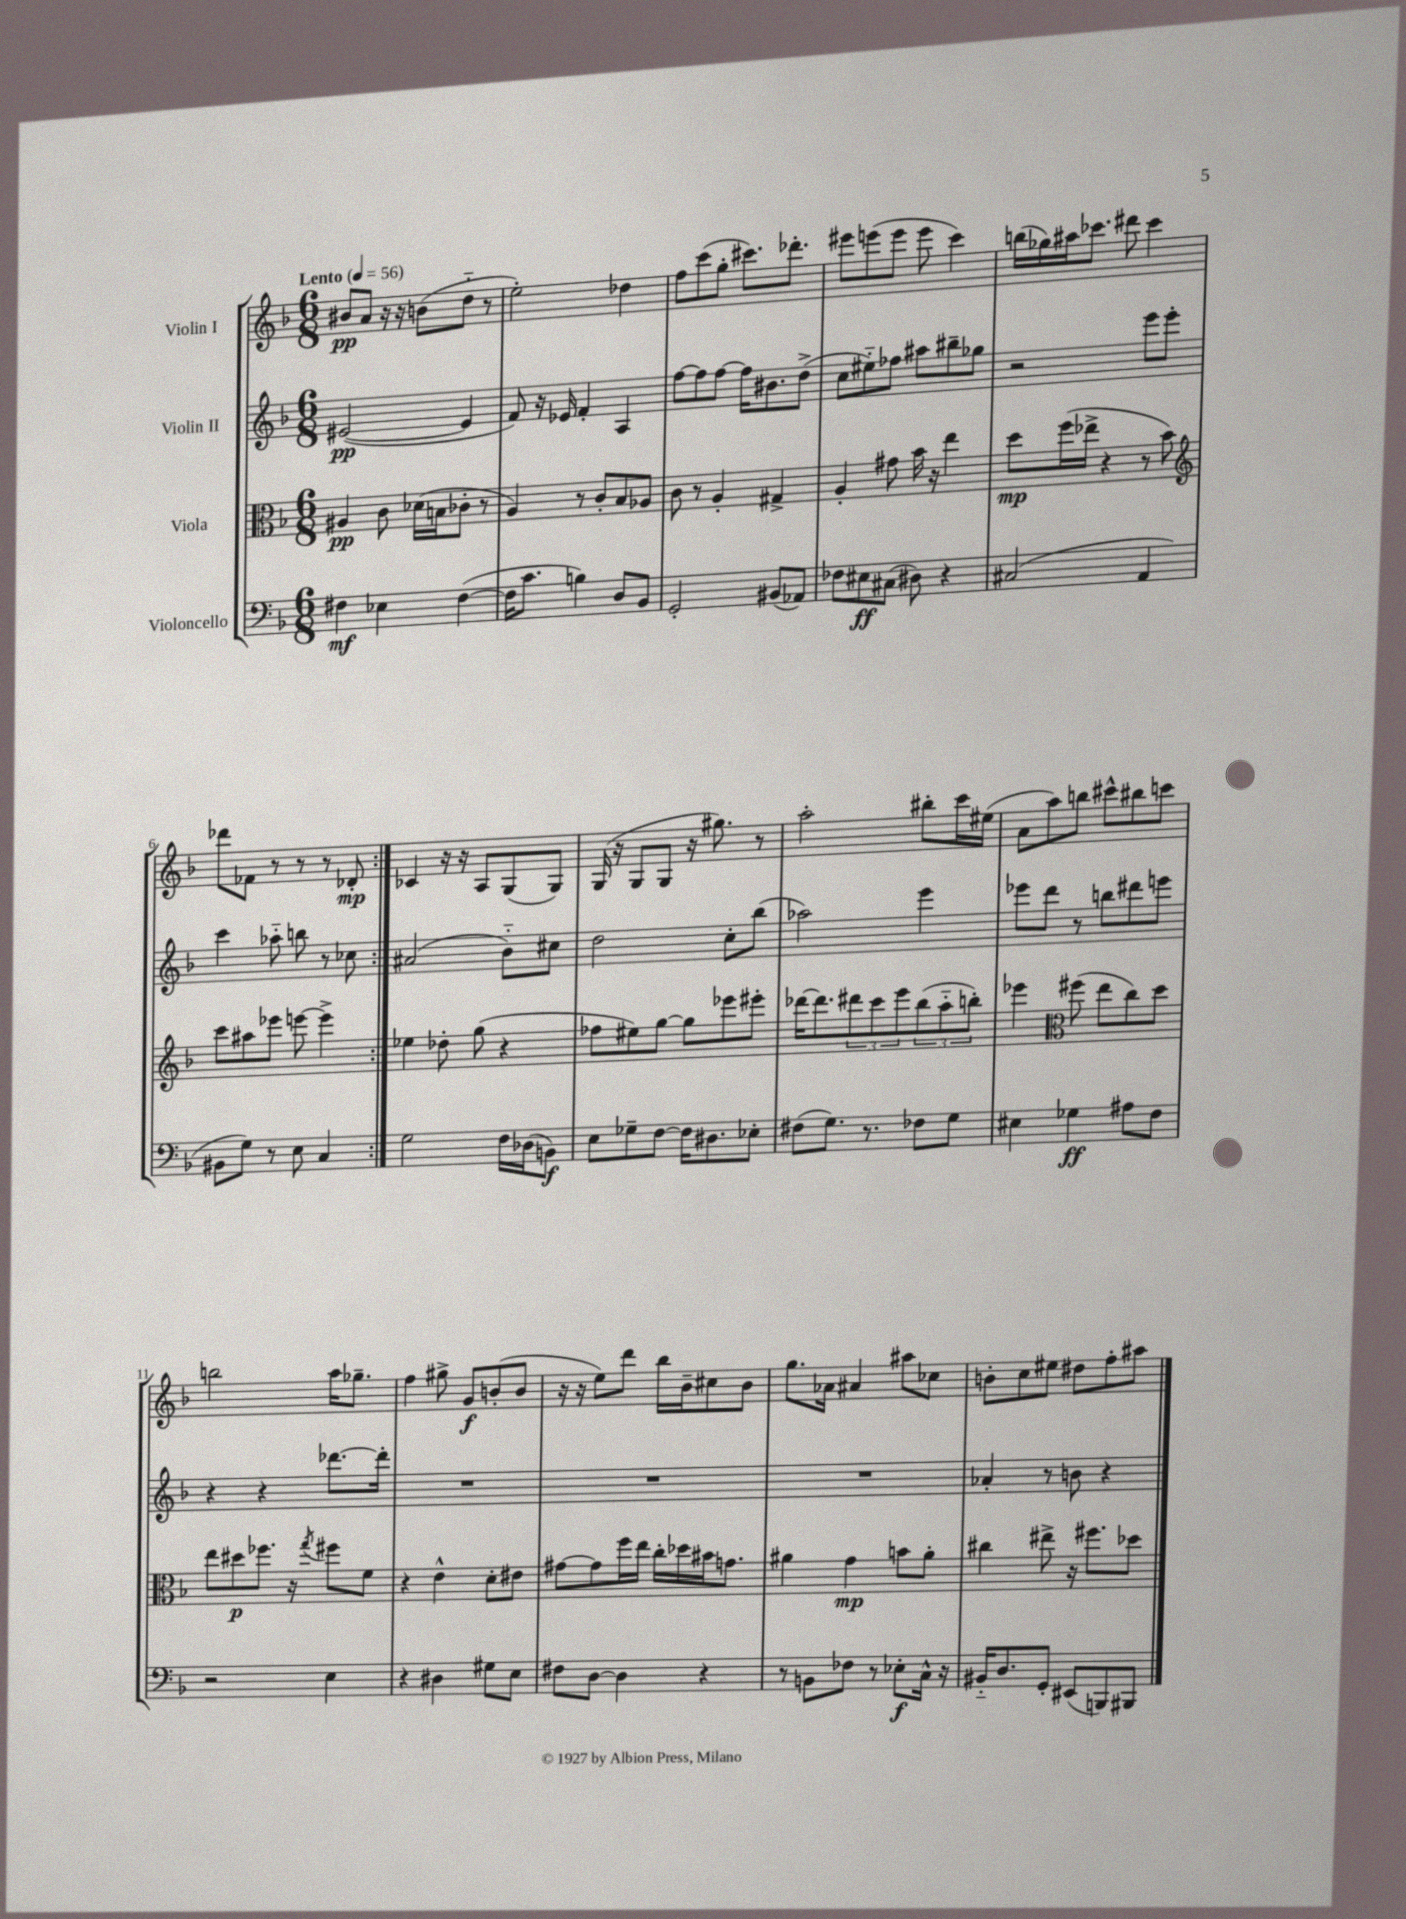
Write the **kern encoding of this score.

**kern	**kern	**kern	**kern
*staff4	*staff3	*staff2	*staff1
*clefF4	*clefC3	*clefG2	*clefG2
*k[b-]	*k[b-]	*k[b-]	*k[b-]
*M6/8	*M6/8	*M6/8	*M6/8
*MM56	*MM56	*MM56	*MM56
4F#	4A#	([2e#	8b#
.	.	.	8a
4E-	8c	.	16r
.	.	.	16r
.	(16d-	.	(8b
.	16B	.	.
([4F#	8c-'	4e#]	8dd'~
.	8r	.	8r
=	=	=	=
16F#]	4A)	8f)	2ee')
8.c	.	.	.
.	.	16r	.
.	.	16e-	.
4B)	8r	4f'	.
.	8c'	.	.
8D	8B-	4A	4dd-
8BB-	8A-	.	.
=	=	=	=
2GG'	8c	[8ff	8ff
.	8r	8ff]	(8ccc
.	4A'	[8ff	8gg'
.	.	16ff]	8.ccc#)
.	.	8.b#	.
(8BB#	4G#^	.	.
.	.	.	8.ddd-'
8AA-)	.	(8dd^	.
=	=	=	=
8F-	4A'	8cc	8eee#
8E#	.	8ee#'~)	(8eee
(8C#	8g#	8ff-	8eee
8D#)	16b-	8aa#	8eee
.	16r	.	.
4r	4ee	8bb#~	4ccc)
.	.	8gg-	.
=	=	=	=
(2C#	8dd	2r	(16bb
.	.	.	16gg-)
.	(16ff	.	16aa#
.	16ee-^	.	8.ccc-
.	4r	.	.
.	.	.	8ddd#
4AA	8r	8eee	4ccc-
.	8b-)	8eee'	.
=	=	=	=
*	*clefG2	*	*
8BB#	8ccc	4ccc	8ddd-
8G)	8aa#	.	8f-
8r	8eee-	8aa-'~	8r
8E	[8eee	8bb	8r
4C	4eee^]	8r	8r
.	.	8cc-	8d-'
=:|!	=:|!	=:|!	=:|!
2G	4ee-	(2a#	4c-
.	8dd-'	.	16r
.	.	.	16r
.	(8gg	.	8A
16F	4r	8b-'~)	(8G
(16D-	.	.	.
8BB)	.	8cc#	8G)
=	=	=	=
8E	8ff-	2dd	(16G
.	.	.	16r
8G-~	8ee#)	.	8G
[8F	[8gg	.	8G
16F]	8gg]	.	16r
8.D#	.	.	8.gg#)
.	8eee-	8cc'	.
8E-'	8eee#'	(8bb-	8r
=	=	=	=
(8F#	[16ddd-	2aa-)	2aa'
.	8.ddd-]	.	.
8.G)	.	.	.
.	12ddd#	.	.
8.r	.	.	.
.	12ccc	.	.
.	12eee	.	.
8F-	(12bb-	4eee	8bb#'
.	12aa'~	.	.
8G	.	.	16ccc
.	12bb')	.	.
.	.	.	(16ee#
=	=	=	=
4E#	4eee-	8eee-	8a
.	.	8ddd	8aa)
*	*clefC3	*	*
4G-	(8ff#	8r	8bb
.	8ee	8bb	8ccc#^^
8A#	8cc)	8ddd#	8bb#
8F	8dd	8eee	8ccc
=	=	=	=
2r	8ee	4r	2bb
.	8dd#	.	.
.	8.ff-	4r	.
.	16r	.	.
.	8qgg	.	.
4E	8ff#	[8.ddd-	16aa
.	.	.	8.gg-~
.	8f	.	.
.	.	16ddd-']	.
=	=	=	=
4r	4r	2.r	4ff
4D#	4e^^	.	8gg#^
.	.	.	8g
8G#	8d'	.	(8b'
8E	8e#	.	8b
=	=	=	=
8F#	[8g#	2.r	16r
.	.	.	16r
[8D	8g#]	.	8ee)
4D]	16ff	.	8ddd
.	16ee	.	.
.	16cc'	.	16bb-
.	16dd-	.	16b-~
4r	16b#	.	8cc#
.	8.g	.	.
.	.	.	8b-
=	=	=	=
8r	4a#	2.r	8.gg
8BB	.	.	.
.	.	.	16a-
8F-	4g	.	4a#
8r	.	.	.
8E-'	8b	.	8aa#
16C^^	8a#'	.	8cc-
16r	.	.	.
=	=	=	=
16BB#'~	4cc#	4a-'	8b'
8.D	.	.	.
.	.	.	8cc
8GG'	8ee#^	8r	8ee#
(8EE#	16r	8b	8dd#
.	8.ff#	.	.
8BBB)	.	4r	8ff'
8BBB#	8dd-	.	8aa#
==	==	==	==
*-	*-	*-	*-
